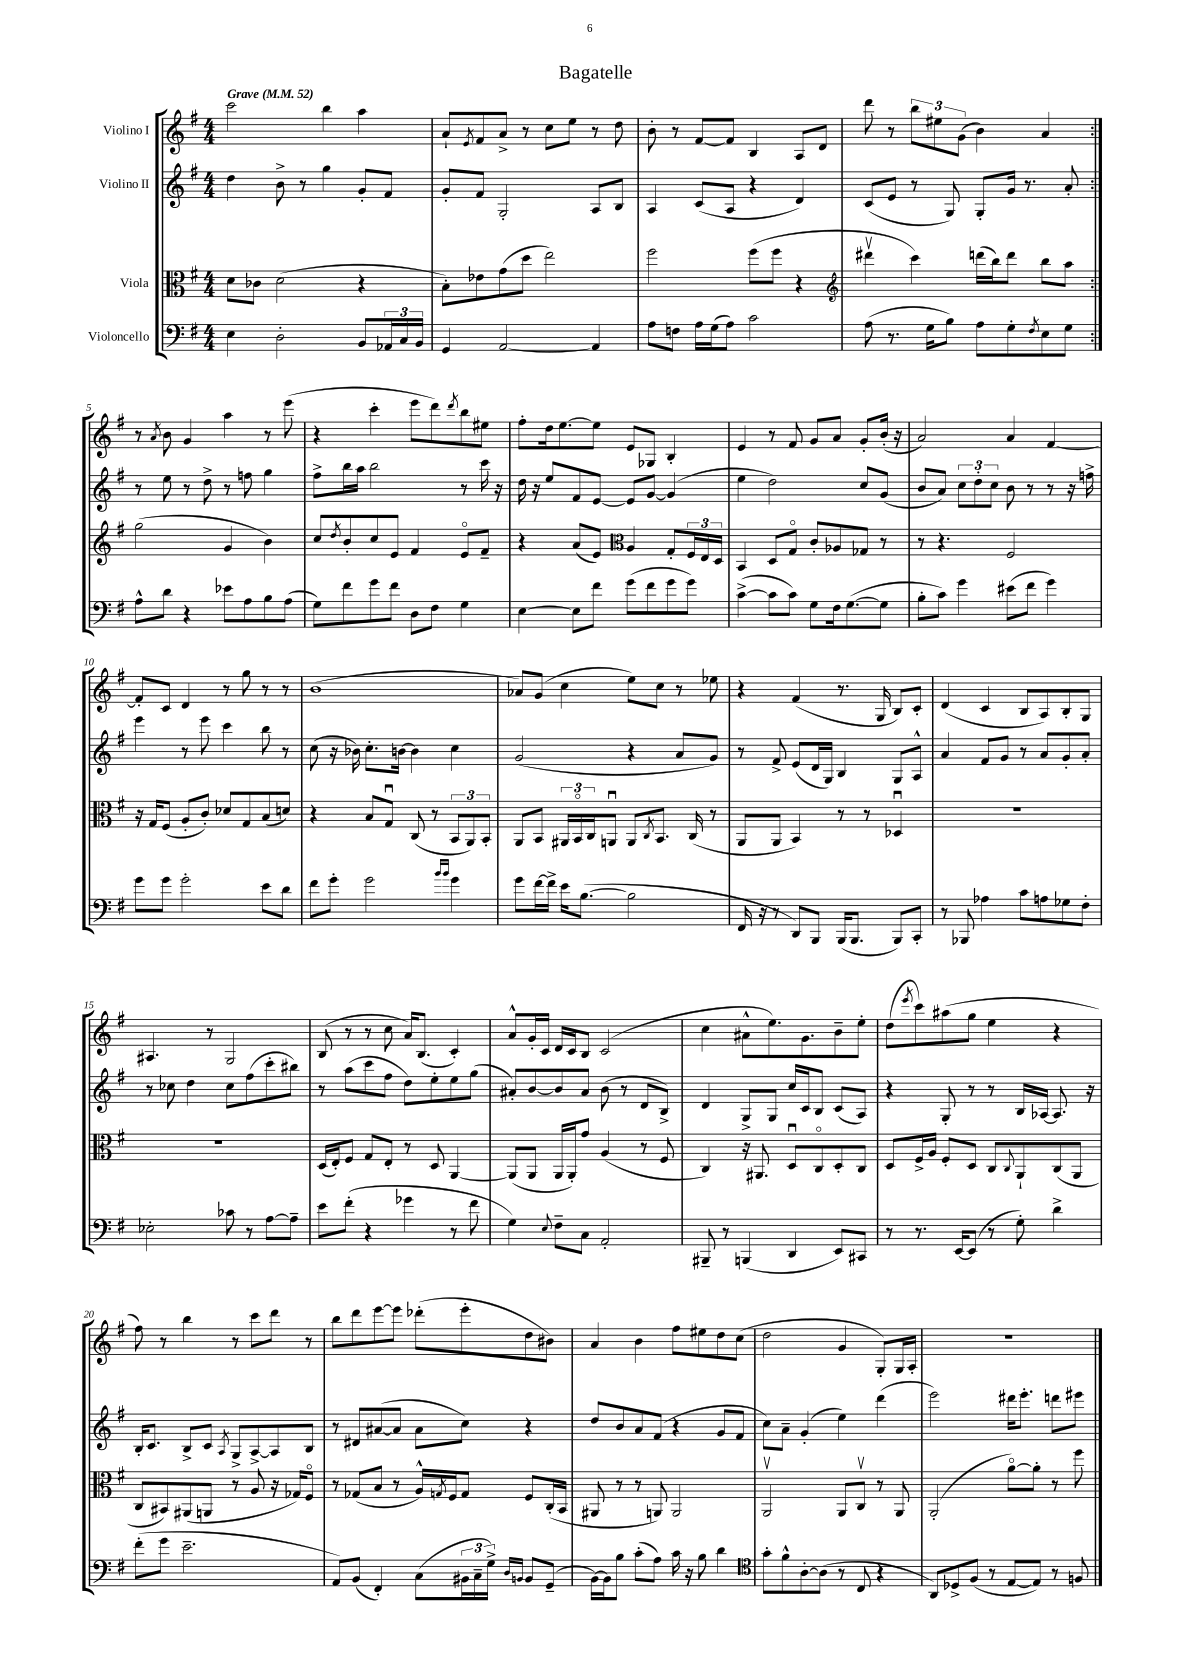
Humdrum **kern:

**kern	**kern	**kern	**kern
*part4	*part3	*part2	*part1
*staff4	*staff3	*staff2	*staff1
*I"Violoncello	*I"Viola	*I"Violino II	*I"Violino I
*clefF4	*clefC3	*clefG2	*clefG2
*k[f#]	*k[f#]	*k[f#]	*k[f#]
*M4/4	*M4/4	*M4/4	*M4/4
*MM52	*MM52	*MM52	*MM52
=1	=1	=1	=1
!	!	!	!LO:TX:a:B:t=Grave
4E\	8d\L	4dd\	2ccc\
.	8c-X\J	.	.
2D'\	(2d\	8b^\	.
.	.	8r	.
.	.	4gg\	4bb\
8BB/L	4r	8g'/L	4aa\
24AA-X/L	.	8f#/J	.
24C/	.	.	.
24BB/JJ	.	.	.
=2	=2	=2	=2
4GG/	8B'\L)	8g'/L	8a`/L
.	.	.	8qe/
.	8e-X\	8f#/J	8f#/
[2AA/	(8g\	2G'/	8a^/J
.	8dd\J	.	8r
.	2ee\)	.	8cc\L
.	.	.	8ee\J
4AA/]	.	8A/L	8r
.	.	8B/J	8dd\
=3	=3	=3	=3
8A\L	2ff#\	4A/	8b'\
8Fn\J	.	.	8r
16A\LL	.	(8c/L	[8f#/L
(16G\J	.	.	.
8A\J)	.	8A/J	8f#/J]
2c\	(8ff#\L	4r	4B/
.	8ff#\J	.	.
.	4r	4d/)	8A/L
.	.	.	8d/J
=4	=4	=4	=4
*	*clefG2	*	*
(8A\	4ddd#Xv\	(8c/L	8ddd\
8.r	.	8e/J	8r
.	4ccc\)	8r	12bb\L
16G\KL	.	.	.
.	.	.	12ee#X\
8B\J)	.	8G/)	.
.	.	.	(12g\J
8A\L	(16dddn\LL	8G'/L	4b\)
.	16bb\J)	.	.
8G'\	8ddd\J	16g/Jk	.
.	.	8.r	.
8qF#/	.	.	.
8E\	8bb\L	.	4a/
8G\J	8aa\J	8a'/	.
!!LO:LB:g=z
=5:|!	=5:|!	=5:|!	=5:|!
8A^^\L	(2gg\	8r	8r
.	.	.	8qa/
8d\J	.	8ee\	8b\
4r	.	8r	4g/
.	.	8dd^\	.
8e-X\L	4g/	8r	4aa\
8A\	.	8ffn\	.
8B\	4b\)	4gg\	8r
(8A\J	.	.	(8eee\
=6	=6	=6	=6
8G\L)	8cc/L	8ff#^\L	4r
.	8qdd/	.	.
8f#\	8b'/	16bb\L	.
.	.	16aa\JJ	.
8g\	8cc/	2bb\	4ccc'\
8f#\J	8e/J	.	.
8D\L	4f#/	.	8eee\L
8F#\J	.	.	8ddd\)
.	.	.	8qddd/
4G\	8e/L	8r	8bb\
.	8f#~/J	16ccc\	8ee#X\J
.	.	16r	.
=7	=7	=7	=7
[4E\	4r	16dd\	8ff#'\L
.	.	16r	.
.	.	8ee/L	16dd\k
.	.	.	[8.ee\
8E\L]	(8a/L	8f#/	.
8f#\J	8e/J)	[8e/J	8ee\J]
*	*clefC3	*	*
(8g\L	4A/	8e/L]	8e/L
8f#\	.	[8g/J	8G-X/J
8g\	8G'/L	(4g/]	4B'/
8g\J)	24F#/L	.	.
.	24E/	.	.
.	24D/JJ	.	.
=8	=8	=8	=8
([4c^\	4BB/	4ee\	4e/
8c\L]	8D/L	2dd\)	8r
8c\J)	8G/J	.	8f#/
8G\L	8c'/L	.	8g/L
16F#\k	8A-X/	.	8a/J
([8.G\	.	.	.
.	8G-X/J	8cc/L	8g'/L
8G\J]	8r	(8g/J	(16b'/Jk
.	.	.	16r
=9	=9	=9	=9
8B'\L	8r	8b/L	2a/)
8c\J)	4.r	8a/J)	.
4g\	.	12cc\L	.
.	.	12dd'\	.
.	.	12cc\J	.
(8e#X\L	2F#/	8b\	4a/
8f#\J	.	8r	.
4g\)	.	8r	[4f#/
.	.	16r	.
.	.	16ffn^\	.
!!LO:LB:g=z
=10	=10	=10	=10
8g\L	16r	4eee\	8f#'/L]
.	16G/KL	.	.
8g\J	(8F#/J	.	8c/J
2g'\	8A'/L	8r	4d/
.	8c'/J)	8eee\	.
.	8d-X/L	4ccc\	8r
.	8G/	.	8gg\
8e\L	(8B/	8bb\	8r
8d\J	8dn/J)	8r	8r
=11	=11	=11	=11
8f#\L	4r	(8cc\	(1b
8g'\J	.	16r	.
.	.	16b-X\)	.
2g\	8B/L	8.cc'\L	.
.	8Gu/J	.	.
.	.	[16bn\Jk	.
.	(8C/	4b\]	.
.	8r	.	.
16qqb/LL	.	.	.
16qqb/JJ	.	.	.
4g\	12BB/L	4cc\	.
.	12AA/)	.	.
.	12BB'/J	.	.
=12	=12	=12	=12
8g\L	8AA/L	(2g/	8a-X/L)
[16f#\L	8BB/J	.	(8g/J
16f#^\JJ]	.	.	.
16e\KL	24AA#X/LL	.	4cc\
.	24BB/	.	.
([8.B\J	.	.	.
.	24C/J	.	.
.	8AAnu/J	.	.
2B\]	8AA/L	4r	8ee\L)
.	8qC/	.	.
.	8.BB/J	.	8cc\J
.	.	8a/L	8r
.	(16C/	.	.
.	8r	8g/J)	8ee-X\
=13	=13	=13	=13
16FF#/	8AA/L	8r	4r
16r	.	.	.
8r	8AA/J	8f#^/	.
8DD/L)	4BB/)	(8e/L	(4f#/
8BBB/J	.	16d/L	.
.	.	16G/JJ)	.
(16BBB/KL	8r	4B/	8.r
8.BBB/J	.	.	.
.	8r	.	.
.	.	.	16G/
8BBB/L)	4D-Xu/	8G/L	8B/L)
8CC'/J	.	8A^^/J	8c'/J
=14	=14	=14	=14
8r	1r	4a/	(4d/
8BBB-X/	.	.	.
4A-X\	.	8f#/L	4c/
.	.	8g/J	.
8c\L	.	8r	8B/L
8An\	.	8a/L	8A/)
8G-X\	.	8g'/	8B'/
8F#'\J	.	8a'/J	8G/J
!!LO:LB:g=z
=15	=15	=15	=15
2E-X'\	1r	8r	4.A#X/
.	.	8cc-X\	.
.	.	4dd\	.
.	.	.	8r
8c-X\	.	8cc-\L	2G/
8r	.	(8ff#\	.
[8A\L	.	8ccc'\	.
8A~\J]	.	8bb#X\J)	.
=16	=16	=16	=16
8e\L	(16D/LL	8r	(8B/
.	16E'/J)	.	.
(8f#'\J	8F#/J	(8aa\L	8r
4r	8G/L	8ccc\	8r
.	8E'/J	8ff#\J	8cc\
4g-X\	8r	8dd\L)	16a/KL)
.	.	.	(8.B/J
.	8D/	8ee'\	.
8r	[4AA/	8ee\	4c'/)
8f#\	.	(8gg\J	.
=17	=17	=17	=17
4G\)	(8AA/L]	8a#X'/L)	8a^^/L
.	8AA/J	[8b/	16g'/L
.	.	.	16c/JJ
8qqE/	.	.	.
8F#~\L	16AA/LL	8b/]	16d/LL
.	16AA'/J)	.	16c/J
8C\J	8g/J	8a#/J	8B/J
2AA'/	(4A/	(8b\	(2c/
.	.	8r	.
.	8r	8d/L	.
.	8F#/	8B^/J)	.
=18	=18	=18	=18
8BBB#X~/	4C/)	4d/	4cc\
8r	.	.	.
(4BBBn/	16r	8G^/L	8a#X^^\L
.	8.AA#X/	.	.
.	.	8G/J	8.ee\)
4DD/	8Du/L	16cc/LL	.
.	.	16c/J	8.g\
.	8C/	8B/J	.
8EE/L)	8D'/	(8c/L	8b~\
8CC#X/J	8C/J	8A/J)	8ee'\J
=19	=19	=19	=19
8r	8D/L	4r	(8dd\L
.	.	.	8qeee/
8.r	16F#^/L	.	8ccc\)
.	16A/JJ	.	.
.	8F#'/L	8G'/	(8aa#X\
[16EE/KL	.	.	.
(8EE/J]	8D/J	8r	8gg\J
8r	8C/L	8r	4ee\
.	8qqC/	.	.
8G'\)	8AA`/	16B/LL	.
.	.	[16A-X/JJ	.
4d^\	(8C/	8.A-/]	4r
.	8AA/J	.	.
.	.	16r	.
!!LO:LB:g=z
=20	=20	=20	=20
(8f#'\L	8C/L	16B'/KL	8ff#\)
.	.	8.c/J	.
8g\J	8BB#X/)	.	8r
2.e~\	(8AA#X/	8B^/L	4bb\
.	8AAn/J	8c/J	.
.	.	8qA/	.
.	8r	8G^/L	8r
.	8A/	[8A^/	8ccc\L
.	16r	8A/]	8ddd\J
.	16G-X/KL)	.	.
.	8F#/J	8B/J	8r
=21	=21	=21	=21
8AA/L)	8r	8r	8bb\L
(8BB/J	(8G-X/L	8d#X/L	8ddd\
4FF#'/)	8B/J	([8a#X/	[8eee\
.	8r	8a#/J]	8eee\J]
(8C\L	16A^^/LL)	8a#\L	(8ddd-X'\L
.	8qGn/	.	.
.	16F#/J	.	.
24BB#X\L	8G/J	8cc\J)	8eee'\
24C~\	.	.	.
24G^\JJ)	.	.	.
16qqD/LL	.	.	.
16qqBBn/JJ	.	.	.
8BB/L	8F#/L	4r	8dd\
(8GG~/J	(16C'/L	.	8b#X\J)
.	16BB/JJ	.	.
=22	=22	=22	=22
[16BB\LL)	8AA#X/	8dd/L	4a/
16BB\J]	.	.	.
8B\J	8r	8b/	.
(8c'\L	8r	8a/	4b\
8A\J)	8AAn/)	(8f#/J	.
16c\	2AA/	4r	8ff#\L
16r	.	.	.
8B\	.	.	8ee#X\
4d\	.	8g/L	8dd\
.	.	8f#/J	(8cc\J
=23	=23	=23	=23
*clefC4	*	*	*
8g'\L	2AAv/	8cc\L)	2dd\
8f#^^\	.	8a~\J	.
[8A'\	.	(4g'/	.
(8A\J]	.	.	.
8r	8AA/L	4ee\)	4g/
8C/	8Cv/J	.	.
4r	8r	(4ddd\	8G'/L)
.	8AA/	.	16G/L
.	.	.	16A'/JJ
=24	=24	=24	=24
8AA/L)	(2AA'/	2eee\)	1r
8D-X^/	.	.	.
(8F#/J	.	.	.
8r	.	.	.
[8E/L	[8a\L)	16ddd#X\KL	.
.	.	8.eee'\J	.
8E/J])	8a'\J]	.	.
8r	8r	8dddn\L	.
8Fn/	8ff#\	8eee#X\J	.
==	==	==	==
*-	*-	*-	*-
